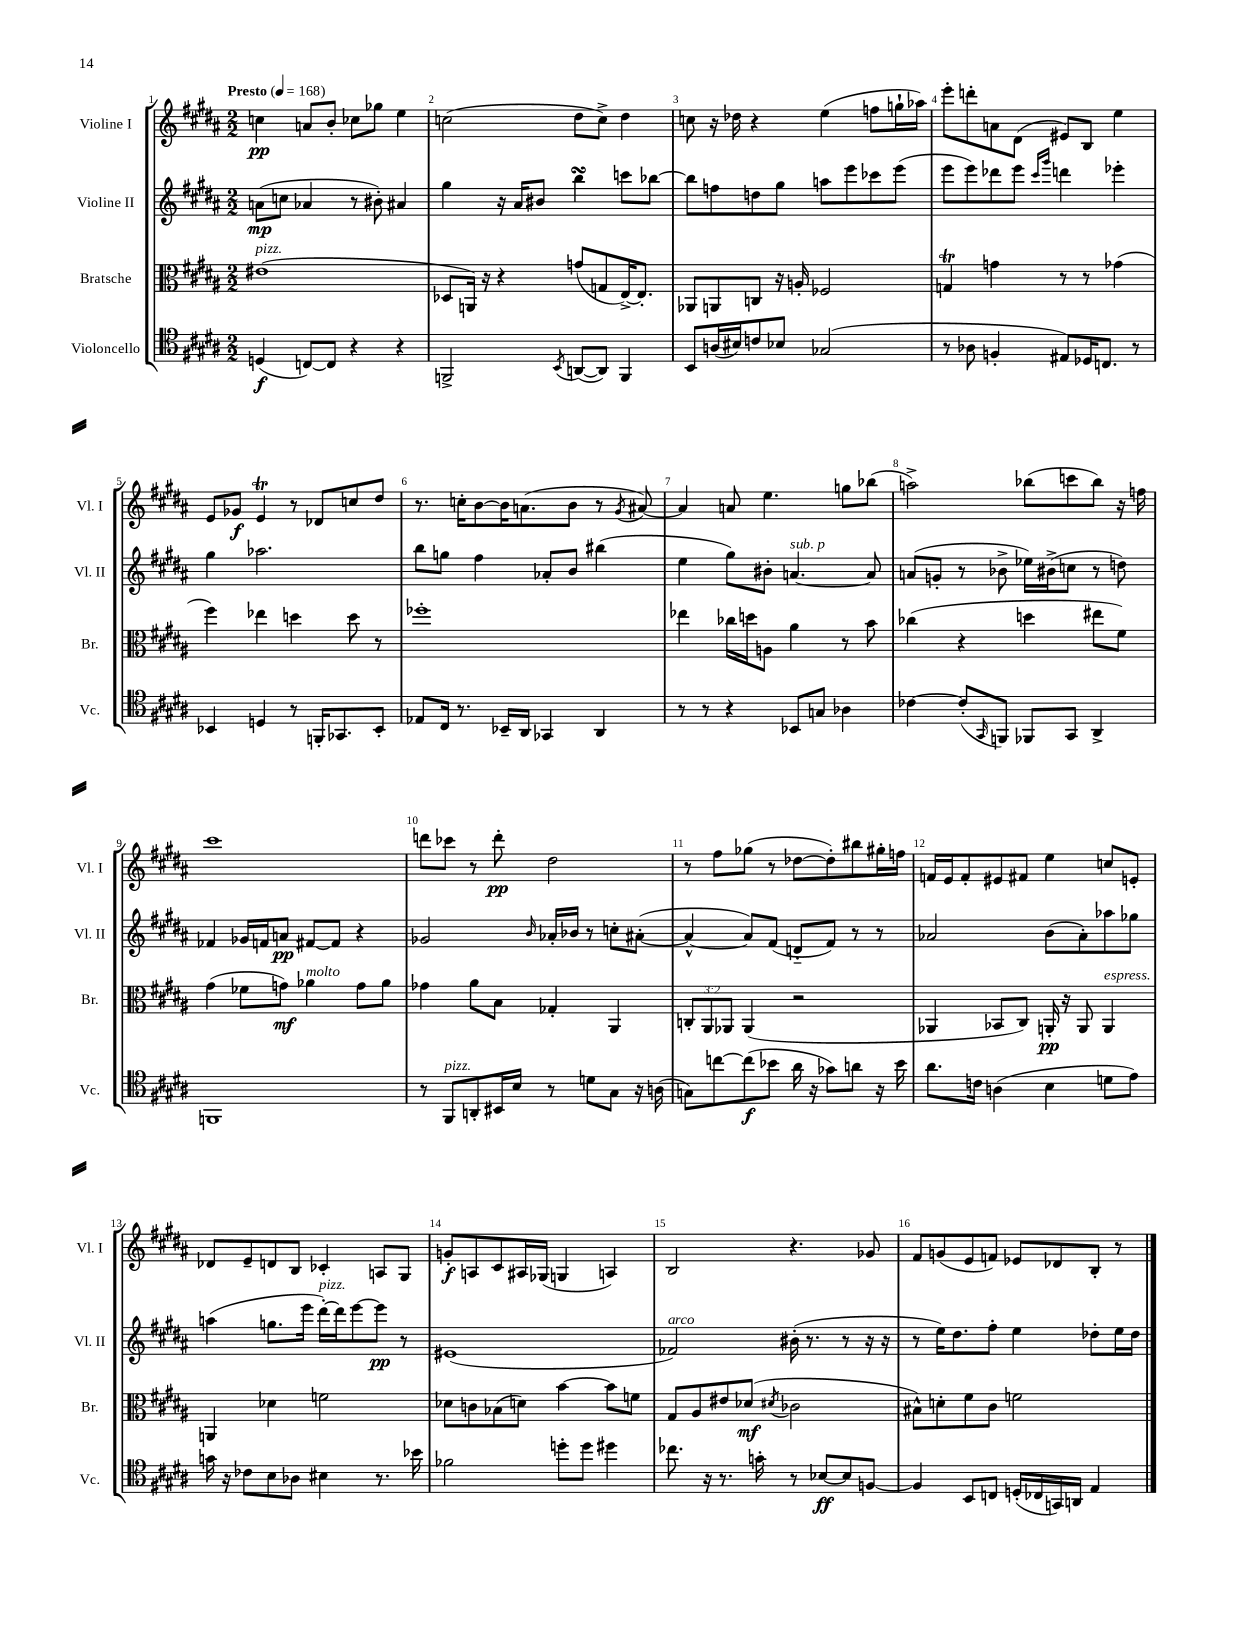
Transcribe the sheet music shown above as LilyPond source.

<<
\new StaffGroup <<
\new Staff = "s0" \with { instrumentName = "Violine I" shortInstrumentName = "Vl. I" } {
    \clef treble \key b \major \numericTimeSignature \time 2/2 \tempo "Presto" 4 = 168
    c''4\pp a'8 b'8-. ces''8 ges''8 e''4 |
    c''2( dis''8 c''8->) dis''4 |
    c''8 r16 des''16 r4 e''4( f''8 g''16-! aes''16) |
    e'''8-. d'''8-. a'8 dis'8( eis'8) b8 e''4 |
    e'8 ges'8\f e'4\trill r8 des'8 c''8 dis''8 |
    r8. c''16-. b'8~ b'16 a'8.( b'8 r8 \acciaccatura { gis'8 } ais'8~) |
    ais'4 a'8 e''4. g''8 bes''8( |
    a''2->) bes''8( c'''8 bes''8) r16 f''16 |
    cis'''1 |
    d'''8 ces'''8 r8 d'''8-.\pp dis''2 |
    r8 fis''8 ges''8( r8 des''8~ des''8-.) bis''8 gis''16-. f''16 |
    f'16 e'16 f'8-. eis'8 fis'8 e''4 c''8 e'8-. |
    des'8 e'8-- d'8 b8 ces'4-. a8 gis8 |
    g'8-.\f a8 cis'8 ais16 ges16( g4 a4) |
    b2 r4. ges'8 |
    fis'8 g'8( e'8 f'8) ees'8 des'8 b8-. r8 \bar "|." |
}
\new Staff = "s1" \with { instrumentName = "Violine II" shortInstrumentName = "Vl. II" } {
    \clef treble \key b \major \numericTimeSignature \time 2/2
    a'8\mp( c''8 aes'4 r8 bis'8-.) ais'4 |
    gis''4 r16 ais'16 bis'8 b''4\turn c'''8 bes''8~ |
    bes''8 f''8 d''8 gis''8 a''8 e'''8 ces'''8 e'''8( |
    e'''8 e'''8) des'''8 e'''8 \grace { cis'''16 gis'''16 } d'''4 ees'''4-. |
    gis''4 aes''2. |
    b''8 g''8 fis''4 aes'8-. b'8 bis''4( |
    e''4 gis''8) bis'8-. a'4.~^\markup { \italic "sub. p" } a'8 |
    a'8( g'8-. r8 bes'8-> ees''16) bis'16->( c''8 r8 d''8) |
    fes'4 ges'16 f'16 a'8\pp fis'8~ fis'8 r4 |
    ges'2 \grace { b'16 } aes'16-. bes'16 r8 c''8-. ais'8~-.( |
    ais'4~-^ ais'8) fis'8( d'8-_ fis'8) r8 r8 |
    aes'2 b'8( aes'8-.) aes''8 ges''8 |
    a''4( g''8. e'''16 dis'''16~-.^\markup { \italic "pizz." }) dis'''16 e'''8~ e'''8\pp r8 |
    eis'1( |
    fes'2^\markup { \italic "arco" }) bis'16-.( r8. r8 r16 r16 |
    r8 e''16) dis''8. fis''8-. e''4 des''8-. e''16 des''16 \bar "|." |
}
\new Staff = "s2" \with { instrumentName = "Bratsche" shortInstrumentName = "Br." } {
    \clef alto \key b \major \numericTimeSignature \time 2/2 \override Staff.TupletNumber.text = #tuplet-number::calc-fraction-text
    eis'1^\markup { \italic "pizz." }( |
    des8 a,16) r16 r4 g'8( g8 e16~->) e8.-. |
    aes,8 a,8 c8 r16 a16-. fes2 |
    g4\trill g'4 r8 r8 ges'4( |
    fis''4) ees''4 d''4 d''8 r8 |
    fes''1-. |
    ees''4 ces''16 d''16 a8 ais'4 r8 b'8 |
    ces''4( r4 d''4 eis''8 fis'8) |
    gis'4( fes'8 g'8\mf) aes'4^\markup { \italic "molto" } g'8 aes'8 |
    ges'4 ais'8 b8 ges4-. ais,4 |
    \tuplet 3/2 { c8-. ais,8 aes,8 } aes,4( r2 |
    aes,4 bes,8 cis8) a,16-.\pp r16 a,8 a,4^\markup { \italic "espress." } |
    a,4 des'4 f'2 |
    des'8 c'8 bes8( d'8) b'4~ b'8 f'8 |
    gis8 ais8 eis'8 des'8\mf( \acciaccatura { dis'8 } ces'2 |
    bis8-^) d'8-. fis'8 cis'8 f'2 \bar "|." |
}
\new Staff = "s3" \with { instrumentName = "Violoncello" shortInstrumentName = "Vc." } {
    \clef tenor \key b \major \numericTimeSignature \time 2/2
    d4\f( c8~) c8 r4 r4 |
    f,2-> \acciaccatura { b,8 } a,8~( a,8) f,4 |
    b,8 a16( bis16) c'8 bes8 ges2( |
    r8 aes8 f4-. eis8) des16 c8. r8 |
    bes,4 d4 r8 f,16-. ges,8. bes,8-. |
    ees8 cis16 r8. bes,16-- ais,16 ges,4 ais,4 |
    r8 r8 r4 bes,8 g8 aes4 |
    ces'4~ ces'8-.( \grace { gis,16 } f,8) fes,8 gis,8 ais,4-> |
    f,1 |
    r8 fis,8^\markup { \italic "pizz." } a,8-. bis,16 b16 r8 d'8 gis8 r16 a16( |
    g8) c''8~ c''8\f( bes'8 ais'16 r16 ges'8) a'8 r16 bes'16 |
    ais'8. c'16 a4( b4 d'8 e'8) |
    g'16 r16 ces'8 b8 aes8 bis4 r8. bes'16 |
    fes'2 d''8-. d''8 dis''4 |
    ces''8. r16 r8. g'16-. r8 bes8~\ff bes8 f8~ |
    f4 b,8 c8 d16-.( ces16 g,16) a,16 e4 \bar "|." |
}
>>
>>
\layout { \context { \Score \override BarNumber.break-visibility = ##(#f #t #t) barNumberVisibility = #all-bar-numbers-visible } }
